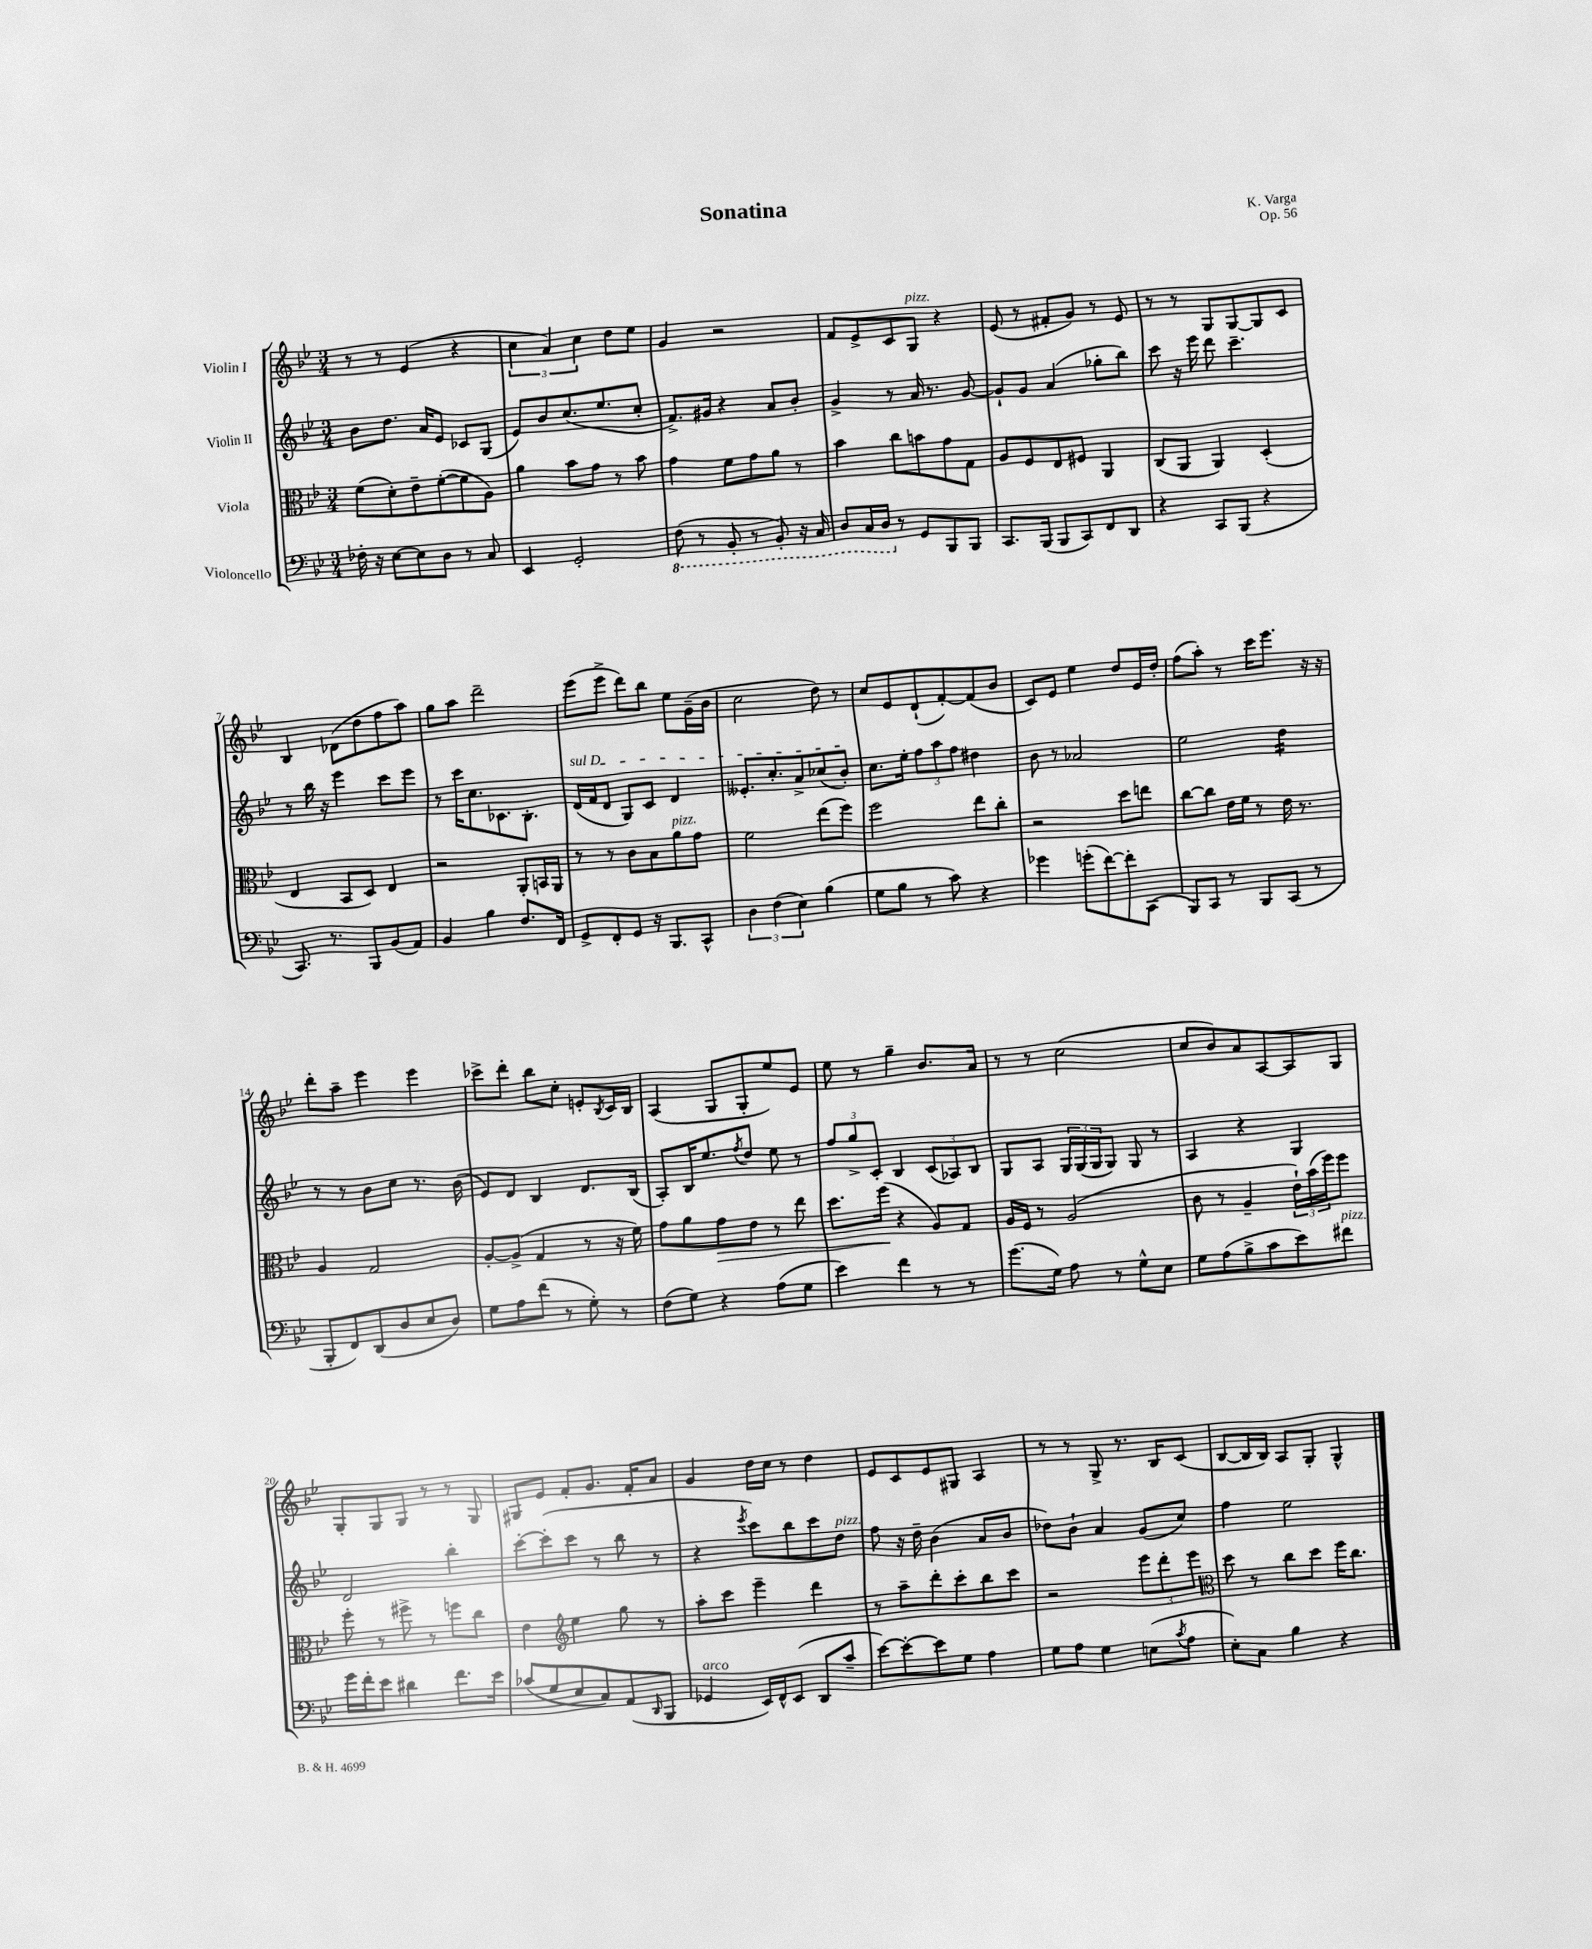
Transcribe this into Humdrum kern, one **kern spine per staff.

**kern	**kern	**kern	**kern
*staff4	*staff3	*staff2	*staff1
*clefF4	*clefC3	*clefG2	*clefG2
*k[b-e-]	*k[b-e-]	*k[b-e-]	*k[b-e-]
*M3/4	*M3/4	*M3/4	*M3/4
16F-'	(8f	8b-	8r
16r	.	.	.
[8E-	8d')	8.dd	8r
8E-]	8e-~	.	(4e-
.	.	16a	.
8D	([8f'	8e-	.
8r	8f]	8c-	4r
8C	8A)	(8G	.
=	=	=	=
4EE-	4a	8e-)	6cc
.	.	8b-	.
.	.	.	6a)
2GG'	8b-	(8.cc	.
.	.	.	6cc
.	8g	.	.
.	.	8.ee-	.
.	8r	.	8dd
.	8b-	8cc'	8ee-
=	=	=	=
(8FF	4g	8.f^)	4g
8r	.	.	.
.	.	16g#	.
8BBB-'	8f	4r	2r
8r	8g	.	.
8BBB-')	8a	8a	.
16r	8r	8b-'	.
16CC	.	.	.
=	=	=	=
8DD	4b-	4g^	8f
16CC	.	.	8e-^
16DD	.	.	.
8r	8cc	8r	8c
8GG	8b	16a	8G
.	.	8.r	.
8BBB-	8g	.	4r
8BBB-	8G	[8g	.
=	=	=	=
8.CC	8A	8g`]	(8e-
.	8F	8g	8r
(16BBB-	.	.	.
8BBB-	8E-	(4a	8f#'
8CC)	8F#	.	8g)
8FF	4AA	8gg-'	8r
8DD	.	8bb-)	8e-
=	=	=	=
4r	(8C	8ccc	8r
.	8AA	16r	8r
.	.	16eee-	.
8CC	4AA)	8ddd	8G
(8BBB-	.	4.ccc~	[8G
4r	(4D'	.	8G]
.	.	.	8c
=	=	=	=
8.CC)	4E-	8r	4B-
.	.	16bb-	.
8.r	.	16r	.
.	8BB-	4eee-	(8d-
8BBB-	8D)	.	8dd
(8BB-	4E-	8ccc	8ff
8AA)	.	8eee-	8aa)
=	=	=	=
4BB-	2r	8r	8gg
.	.	16ccc	8aa
.	.	8.cc	.
4B-	.	.	2ddd~
.	.	8.c-	.
8.F	8AA'	.	.
.	.	8.B-'	.
.	16BB	.	.
16FF	16AA	.	.
=	=	=	=
8GG^	8r	(16d	(8eee-
.	.	16f	.
8FF'	8r	8d	8eee-^
8GG	8c	8G)	8ddd)
16r	8B-	8c	8bb-
8.BBB-	.	.	.
.	8a	4d	8ee-
8CC^^	8g	.	(16g~
.	.	.	16b-
=	=	=	=
6D	2f	8.e--'	2cc
(6F	.	.	.
.	.	8.cc'	.
6E-)	.	.	.
.	.	8a^	.
(4B-	(8ee-	(8cc-	8dd)
.	8ff)	8b-')	8r
=	=	=	=
8G	2ff	8.cc	8cc
8B-	.	.	8e-
.	.	16ee-'	.
8r	.	12ff	(8d`
.	.	12aa	.
8c)	.	.	[8f')
.	.	12ff	.
4r	8ee-	4dd#	(8f]
.	8cc'	.	8b-
=	=	=	=
4g-	2r	8b-	8c)
.	.	8r	8e-
(8g'	.	2a-	4ee-
[8f)	.	.	.
8f']	8dd	.	8dd
(8CC	8ee	.	16e-
.	.	.	16dd'
=	=	=	=
8BBB-)	[8cc	2ee-	(8ff
8CC	8cc]	.	8aa')
8r	16e-	.	8r
.	16f	.	.
8BBB-	8r	.	16ccc
.	.	.	8.eee-
(8CC	16e-	4dd	.
.	8.r	.	.
8r	.	.	16r
.	.	.	16r
=	=	=	=
8BBB-'	4A	8r	8ddd'
8FF)	.	8r	8aa~
(8DD	2G	8b-	4eee-
8D	.	8cc	.
8E-	.	8.r	4eee-
8D)	.	.	.
.	.	(16b-	.
=	=	=	=
8G	[8A'	8e-)	8ccc-^
8A	(8A^]	8d	8ddd'
(8f	4G	4B-	8bb-
8r	.	.	8cc'
8G')	8r	8.d	8e'
.	.	.	8qB-
8r	16r	.	16c
.	16f)	(16B-	16B-
=	=	=	=
(8F	8g	8A')	(4A
8G)	8a	16B-	.
.	.	8.ee-	.
4r	8g	.	8G
.	.	8qff	.
.	8e-	8dd	8G'
(8A	8r	8ee-	8ee-)
8G	8ee-	8r	8e-
=	=	=	=
4e-)	8.dd	12ff	8ee-
.	.	12gg^	.
.	.	.	8r
.	.	12c'	.
.	(16ff	.	.
4f	4r	4B-	4gg~
8r	8A)	(12c	8.b-
.	.	12A-)	.
8r	8G	.	.
.	.	12B-	.
.	.	.	16a
=	=	=	=
(8.g	16A	8G	8r
.	16F	.	.
.	8r	8A	8r
16G)	.	.	.
8A	(2A	24G	(2cc
.	.	(24G	.
.	.	24G	.
8r	.	8G)	.
8G^^	.	8G	.
8E-	.	8r	.
=	=	=	=
8G	8c	4A	8cc
(8A	8r	.	8b-)
8B-^	4A~	4r	8a
8c	.	.	[8A
8e-)	24e-`)	4G	8A]
.	(24b-	.	.
.	24ff)	.	.
8f#	8ff	.	8G
=	=	=	=
16g	8ff'	2d	8G'
16f'	.	.	.
8e-	8r	.	8G
4d#	8ff#^	.	8G
.	8r	.	8r
8.f	8ff	4bb-'	8r
.	8cc	.	8G
16e-	.	.	.
=	=	=	=
(8c-	4e-	[8ccc'	8G#
8G	.	(8ccc']	8e-
*	*clefG2	*	*
8E-	4ee-	8ccc	8f'
8C)	.	8r	8.g
(8AA	8gg	8bb-	.
.	.	.	16f'
16qqDD	.	.	.
8BBB-	8r	8r	8a
=	=	=	=
4GG-	8aa'	4r	4g
.	8ccc	.	.
.	.	8qeee-	.
16EE-)	4eee-~	8ccc)	16dd
16FF^^	.	.	16cc
(8EE-	.	8bb-	8r
8DD	4ddd	8ccc	4dd
8c~	.	8dd	.
=	=	=	=
[8e-)	8r	8ff	8e-
8e-'_	8aa~	16r	8c
.	.	16dd~	.
8e-]	8ddd'	(4b-	8e-
8G	8ccc'	.	8G#
4A	8bb-	8a	4A
.	8ccc	8b-	.
=	=	=	=
8G	2r	8dd-)	8r
8A	.	8b-`	8r
4G	.	4a	8G^
.	.	.	8.r
(8E	12eee-	(8g	.
.	.	.	16B-
.	12ddd'	.	.
8qc	.	.	.
8A	.	8cc)	(8c
.	12eee-	.	.
=	=	=	=
*	*clefC3	*	*
8E-')	8dd	4ff	[8B-
8C	8r	.	16B-]
.	.	.	16B-)
4B-	8cc	2ee-	8A
.	8dd	.	8G'
4r	16ff	.	4G^^
.	8.cc	.	.
==	==	==	==
*-	*-	*-	*-
